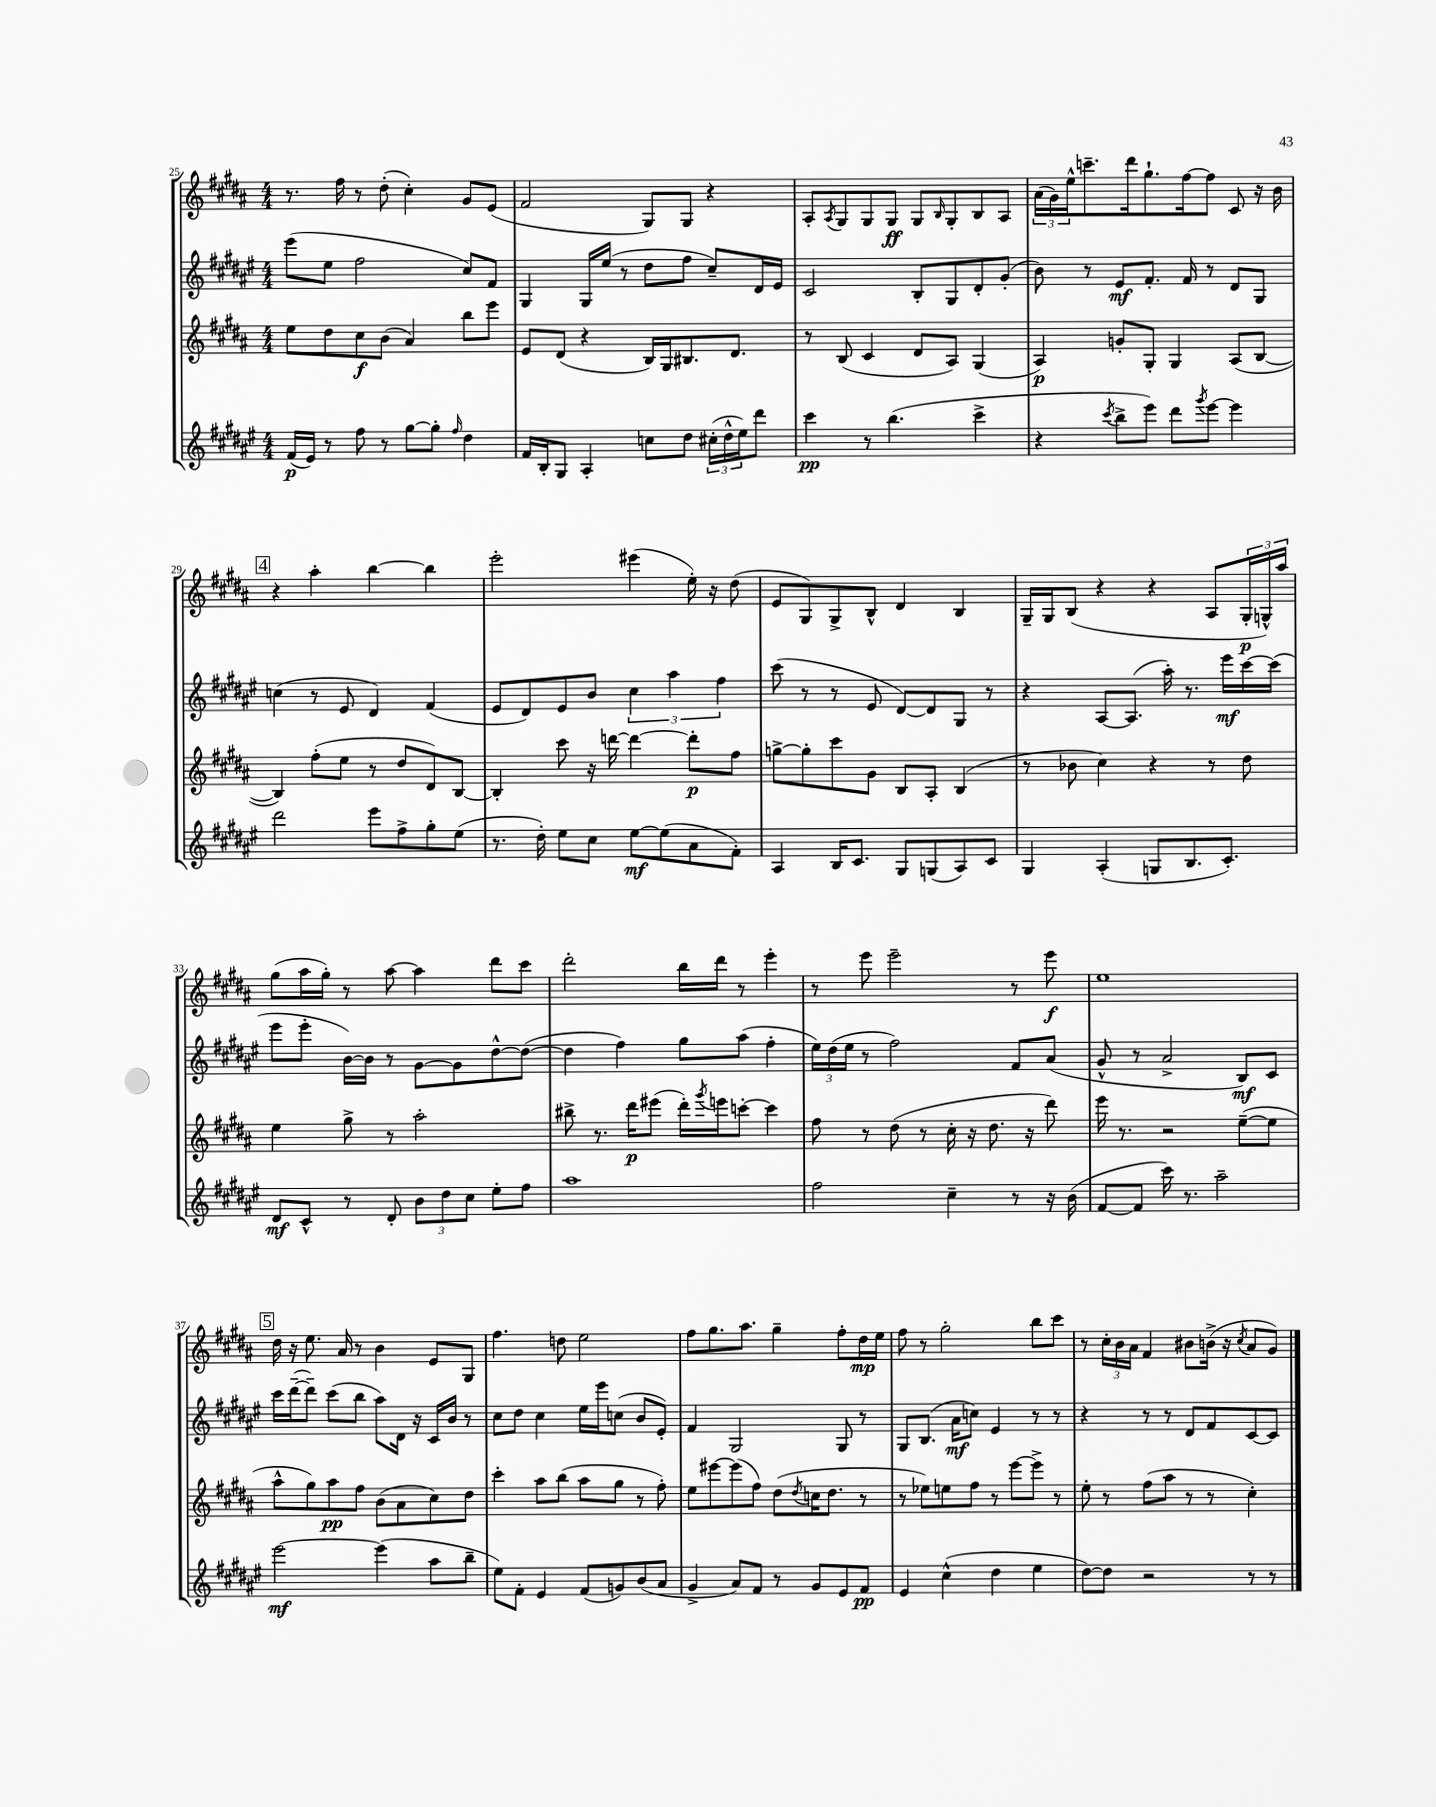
<<
\new StaffGroup <<
\new Staff = "s0" {
    \clef treble \key b \major \numericTimeSignature \time 4/4
    r8. fis''16 r8 dis''8-.( cis''4-.) gis'8 e'8( |
    fis'2 gis8) gis8 r4 |
    ais8-. \acciaccatura { ais8 } gis8 gis8 gis8\ff gis8 \grace { b16 } gis8-. b8 ais8 |
    \tuplet 3/2 { ais'16( gis'16) e''16-^ } c'''8.-- dis'''16 gis''8.-! fis''16~ fis''8 cis'8 r16 b'16 |
    \mark \markup { \box "4" } r4 ais''4-. b''4~ b''4 |
    e'''2-. eis'''4( e''16-.) r16 dis''8( |
    e'8 gis8) gis8-> b8-^ dis'4 b4 |
    gis16-- gis16 b8( r4 r4 ais8 \tuplet 3/2 { gis16-.\p g16-^) ais''16 } |
    gis''8( ais''16 gis''16-.) r8 ais''8~ ais''4 dis'''8 cis'''8 |
    dis'''2-. b''16 dis'''16 r8 e'''4-. |
    r8 e'''8 e'''2-- r8 e'''8\f |
    e''1 |
    \mark \markup { \box "5" } dis''16 r16 e''8. ais'16 r8 b'4 e'8 gis8 |
    fis''4. d''8 e''2 |
    fis''8 gis''8. ais''8. gis''4-- fis''8-. dis''16\mp e''16 |
    fis''8 r8 gis''2-. b''8 cis'''8 |
    r8 \tuplet 3/2 { cis''16-. b'16 ais'16 } fis'4 bis'8 b'16->( r16 \acciaccatura { cis''8 } ais'8 gis'8) \bar "|." |
}
\new Staff = "s1" {
    \clef treble \key fis \major \numericTimeSignature \time 4/4
    eis'''8( eis''8 fis''2 cis''8) fis'8 |
    gis4 gis16 eis''16( r8 dis''8 fis''8 cis''8--) dis'16 eis'16 |
    cis'2 b8-. gis8 dis'8-. gis'8-.( |
    b'8) r8 eis'8\mf fis'8.-. fis'16 r8 dis'8 gis8 |
    \mark \markup { \box "4" } c''4( r8 eis'8 dis'4) fis'4( |
    eis'8 dis'8) eis'8 b'8 \tuplet 3/2 { cis''4 ais''4 fis''4 } |
    cis'''8( r8 r8 eis'8 dis'8~) dis'8 gis8 r8 |
    r4 ais8~ ais8.( ais''16-.) r8. eis'''16\mf cis'''16~ cis'''16( |
    eis'''8 eis'''8-. b'16~) b'16 r8 gis'8~ gis'8 dis''8~-^ dis''8~( |
    dis''4 fis''4) gis''8 ais''8( fis''4-. |
    \tuplet 3/2 { eis''16) dis''16( eis''16 } r8 fis''2) fis'8 ais'8( |
    gis'8-^ r8 ais'2-> b8\mf) cis'8 |
    \mark \markup { \box "5" } cis'''16 dis'''16~--( dis'''8--) cis'''8( b''8 ais''8) dis'16 r16 cis'16 b'16 r8 |
    cis''8 dis''8 cis''4 eis''16 eis'''16 c''8( b'8 eis'8-.) |
    fis'4 gis2 gis8 r8 |
    gis8 b8.( ais'16\mf c''8) eis'4 r8 r8 |
    r4 r8 r8 dis'8 fis'8 cis'8~ cis'8 \bar "|." |
}
\new Staff = "s2" {
    \clef treble \key b \major \numericTimeSignature \time 4/4
    e''8 dis''8 cis''8\f b'8( ais'4) b''8 e'''8 |
    e'8 dis'8( r4 b16) gis16 bis8. dis'8. |
    r8 b8( cis'4 dis'8 ais8) gis4( |
    ais4\p) g'8-. gis8-. gis4 ais8( b8~ |
    \mark \markup { \box "4" } b4) fis''8-.( e''8 r8 dis''8 dis'8) b8~ |
    b4-. cis'''8 r16 d'''16~ d'''4~ d'''8-.\p fis''8 |
    g''8~-> g''8-. cis'''8 gis'8 b8 ais8-. b4( |
    r8 bes'8 cis''4) r4 r8 dis''8 |
    e''4 gis''8-> r8 ais''2-. |
    bis''8-> r8. dis'''16\p eis'''8( dis'''16-.) \acciaccatura { gis'''8 } e'''16 c'''8~-. c'''4 |
    fis''8 r8 dis''8( r8 cis''16-. r16 dis''8. r16 dis'''8) |
    e'''16 r8. r2 e''8~--( e''8 |
    \mark \markup { \box "5" } ais''8-^ gis''8) ais''8\pp fis''8 b'8( ais'8 cis''8) dis''8 |
    cis'''4-. ais''8 b''8( ais''8 gis''8 r8 fis''8-.) |
    e''8 eis'''8~ eis'''8( fis''8) dis''8( \acciaccatura { dis''8 } c''16 dis''8. r8 |
    r8 ees''8) e''8 fis''8 r8 e'''8~ e'''8-> r8 |
    e''8-. r8 fis''8( ais''8 r8 r8 cis''4-.) \bar "|." |
}
\new Staff = "s3" {
    \clef treble \key fis \major \numericTimeSignature \time 4/4
    fis'16\p( eis'16) r8 fis''8 r8 gis''8~ gis''8-. \grace { fis''16 } dis''4 |
    fis'16 b16-. gis8 ais4-. c''8 dis''8 \tuplet 3/2 { cis''16-.( dis''16-^ eis''16) } dis'''8 |
    cis'''4\pp r8 b''4.( cis'''4-> |
    r4 \acciaccatura { cis'''8 } b''8-> eis'''8) dis'''8 \acciaccatura { gis'''8 } eis'''8~ eis'''4 |
    \mark \markup { \box "4" } dis'''2 eis'''8 fis''8-> gis''8-. eis''8( |
    r8. dis''16-.) eis''8 cis''8 eis''8~\mf eis''8( ais'8 fis'8-.) |
    ais4 b16 cis'8. gis8 g8( ais8) cis'8 |
    gis4 ais4-.( g8 b8. cis'8.-.) |
    dis'8\mf cis'8-^ r8 dis'8-. \tuplet 3/2 { b'8 dis''8 cis''8 } eis''8-. fis''8 |
    ais''1 |
    fis''2 cis''4-- r8 r16 b'16( |
    fis'8~ fis'8 cis'''16) r8. ais''2-- |
    \mark \markup { \box "5" } eis'''2~\mf eis'''4( ais''8 b''8-- |
    eis''8) fis'8-. eis'4 fis'8( g'8) b'8( ais'8 |
    gis'4-> ais'8) fis'8 r8 gis'8 eis'8 fis'8\pp |
    eis'4 cis''4-^( dis''4 eis''4 |
    dis''8~) dis''8 r2 r8 r8 \bar "|." |
}
>>
>>
\layout { \context { \Score currentBarNumber = #25 } }
